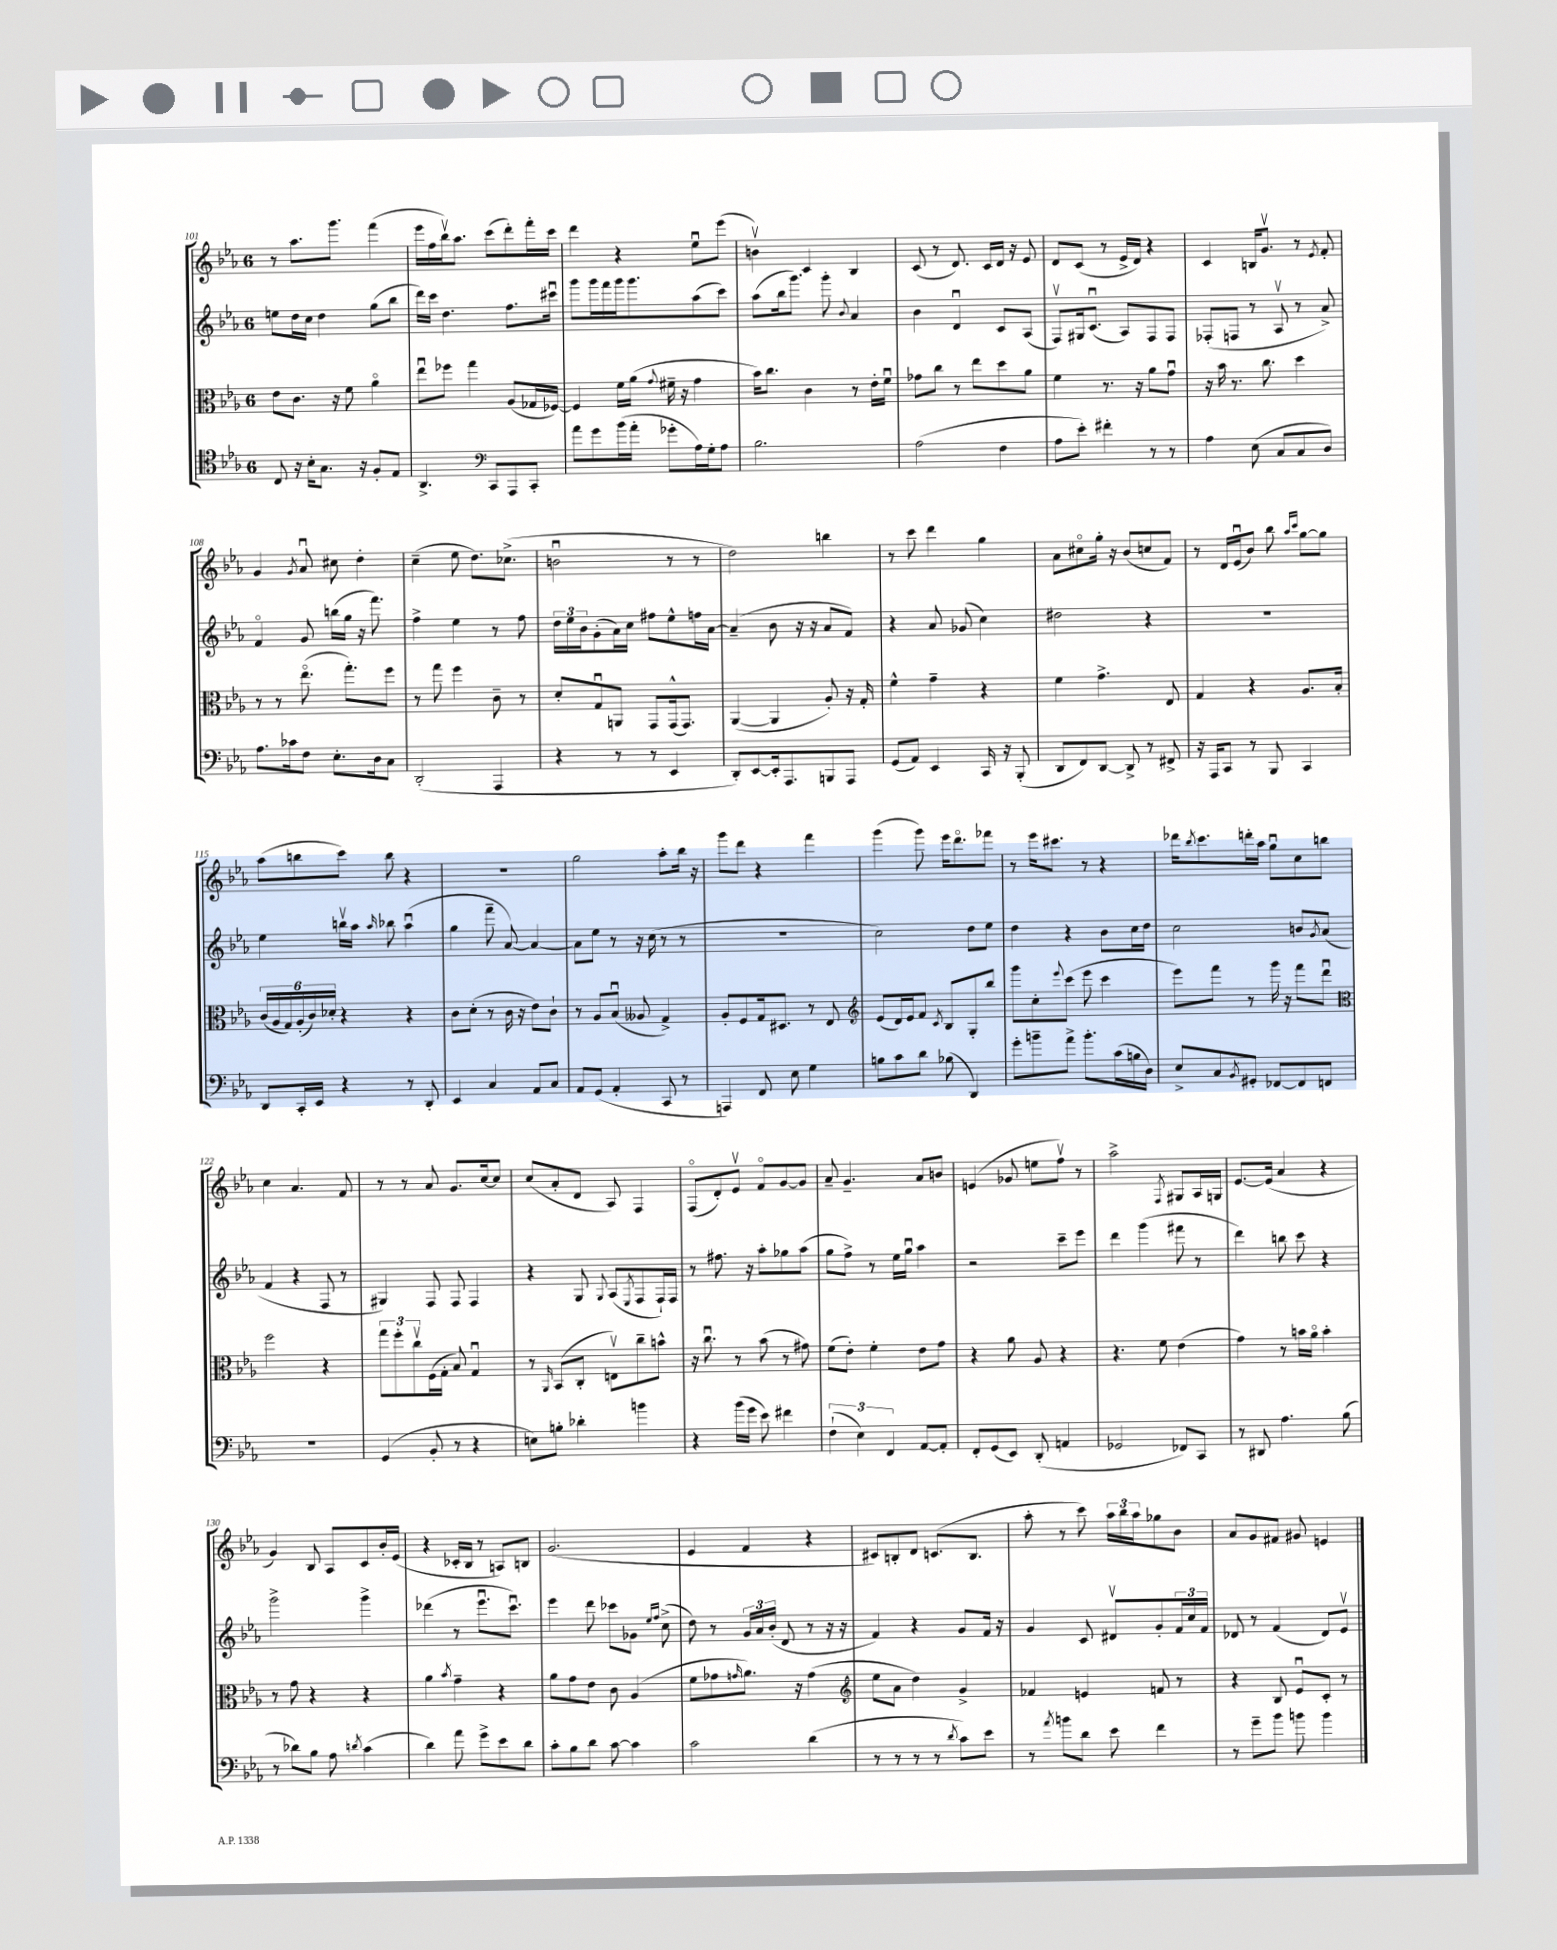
<<
\new StaffGroup <<
\new Staff = "s0" {
    \clef treble \key ees \major \once \override Staff.TimeSignature.style = #'single-digit \time 6/8
    r8 aes''8. g'''8. f'''4( |
    ees'''16 f''16 bes''16\upbow) aes''8. c'''8( d'''8-.) f'''16-. c'''16 |
    d'''4 r4 ees''8\downbow ees'''8( |
    b'4\upbow) c'4 bes4 |
    c'8( r8 d'8.) c'16 d'16 r16 ees'8 |
    d'8 c'8( r8 ees'16-> d'16) r4 |
    c'4 b16 g'8.\upbow r8 \acciaccatura { ees'8 } f'8-. |
    g'4 \acciaccatura { g'8 } aes'8\downbow cis''8 d''4-. |
    c''4--( ees''8 d''8.) ces''8.->( |
    b'2\downbow r8 r8 |
    d''2) b''4 |
    r8 c'''8 d'''4 g''4 |
    aes'8 cis''8\flageolet g''16-. r16 bes'8( c''8 f'8) |
    r8 d'16 ees'16\downbow( bes'8) bes''8 \grace { aes''16 c'''16 } g''8~ g''8 |
    aes''8( b''8 c'''8) b''8 r4 |
    R2. |
    g''2 aes''8-. bes''16 r16 |
    g'''8 d'''8 r4 f'''4 |
    g'''4( g'''8) ees'''16 d'''8.\flageolet fes'''8 |
    r8 ees'''16 cis'''8. r8 r4 |
    des'''16 \acciaccatura { bes''8 } c'''8. d'''16-. aes''16 g''8\downbow c''8 b''8 |
    c''4 aes'4. f'8 |
    r8 r8 aes'8 g'8. c''16~ c''8 |
    c''8( aes'8-. d'8 aes8) f4 |
    f8\flageolet( d'8-.) ees'8\upbow f'8\flageolet g'8~ g'8 |
    aes'8-- g'4.-- aes'8 b'8 |
    e'4( ges'8 e''8 f''8\upbow) r8 |
    aes''2-> \acciaccatura { f8 } gis8 aes16 g16 |
    ees'8.~ ees'16( aes'4 r4 |
    g'4) bes8 aes8 c'8 bes'16-. ees'16( |
    r4 ces'16-. bes16 r8 a8) b8 |
    g'2.( |
    ees'4 f'4 r4 |
    cis'8) b8-. d'8 c'8.( b8. |
    aes''8-. r8 c'''8) \tuplet 3/2 { aes''16 bes''16 aes''16 } ges''8 bes'8 |
    aes'8 g'8 fis'8 gis'8 e'4 \bar "|." |
}
\new Staff = "s1" {
    \clef treble \key ees \major \once \override Staff.TimeSignature.style = #'single-digit \time 6/8
    e''8 d''16 c''16 d''4 g''8( bes''8 |
    d'''16) c'''16 d''4. f''8. cis'''16\downbow |
    g'''8 g'''16 f'''16 g'''16 g'''8. aes''8( c'''8) |
    aes''8( bes''16 g'''8.) g'''8-. \appoggiatura { bes'8 } aes'4 |
    bes'4 d'4\downbow c'8 aes8( |
    f8\upbow) gis16 c'8.\downbow( aes8) f8 f8 |
    fes8-.( f8 r8 aes8\upbow r8 aes'8->) |
    f'4\flageolet g'8 b''16( g''16 r16 f'''8.) |
    f''4-> ees''4 r8 f''8 |
    \tuplet 3/2 { d''16 ees''16 bes'16 } g'8-.( aes'16) c''16 fis''8 ees''8-^ f''16 aes'16~ |
    aes'4--( bes'8 r16 r16 aes'8 f'8) |
    r4 aes'8 ges'8( c''4) |
    dis''2 r4 |
    R2. |
    ees''4 b''16\upbow aes''16 \grace { aes''16 } bes''8 aes''4\downbow( |
    g''4 f'''8-- aes'8~) aes'4~ |
    aes'8 ees''8 r8 r16 c''16( r8 r8 |
    R2. |
    c''2) d''8 ees''8 |
    d''4 r4 bes'8 c''16 d''16 |
    c''2 b'8 \acciaccatura { g'8 } aes'8( |
    f'4 r4 f8 r8 |
    gis4) f8 f8 f4 |
    r4 g8 \appoggiatura { g8 } aes8( \acciaccatura { ees8 } f8 f16-!) f16 |
    r8 fis''8. r16 aes''8-. ges''8 aes''8( |
    g''8 f''8->) r8 ees''16 g''16\downbow aes''4 |
    r2 c'''8-- ees'''8 |
    d'''4 g'''4( fis'''8 r8 |
    d'''4) b''8 c'''8 r4 |
    g'''2-> g'''4-> |
    des'''4( r8 ees'''8.\downbow c'''8.\downbow) |
    ees'''4 d'''8 ces'''8 ges'8 \grace { ees''16 f''16 } c''8->( |
    d''8) r8 \tuplet 3/2 { g'16 aes'16 bes'16-.( } d'8 r8 r16 r16 |
    f'4) r4 g'8 f'16 r16 |
    g'4 c'8 dis'8\upbow g'8-. \tuplet 3/2 { f'16 c''16 f'16 } |
    des'8 r8 f'4( des'8) ees'8\upbow \bar "|." |
}
\new Staff = "s2" {
    \clef alto \key ees \major \once \override Staff.TimeSignature.style = #'single-digit \time 6/8
    ees'8 c'8. r16 f'8 aes'4\flageolet |
    ees''8\downbow fes''8 g''4 aes8( ges16 fes16~) |
    fes4 f'16 aes'16( \appoggiatura { g'8 } fis'16-- r16 g'4 |
    bes'16) c''8. c'4 r8 ees'16-. f'16\downbow |
    ges'8 c''8 r8 ees''8 d''8 aes'8 |
    f'4 r8. r16 aes'8 g'8\downbow |
    r16 bes'16 r8. c''8. d''4 |
    r8 r8 ees''8.\flageolet( g''8.-.) f''8 |
    r8 g''8 f''4 c'8-- r8 |
    d'8-. g8\downbow a,8 g,8 g,16-^( g,8.) |
    aes,4~( aes,4 aes8-.) r16 g16-. |
    f'4-^ g'4-- r4 |
    f'4 g'4.-> ees8 |
    g4 r4 aes8. bes16-. |
    \tuplet 6/4 { c'16( aes16 g16) aes16-.( c'16) des'16-. } r4 r4 |
    c'8 d'8-.( r8 c'16 r16 ees'8) c'8-! |
    r8 aes8 bes8\downbow( aeses8 g4->) |
    aes8-. f8 g16 dis8. r8 ees8 |
    \clef treble ees'8( d'16) ees'16 f'8 \acciaccatura { c'8 } bes8 g8-. bes''8 |
    g'''8 c''8-. \appoggiatura { ees'''8 } c'''8( ees'''8 c'''4 |
    ees'''8) f'''8 r8 g'''16 r16 f'''8 d'''8\downbow |
    \clef alto f''2 r4 |
    \tuplet 3/2 { g''8 f''8-. c''8\upbow } f16( g16-. bes8) g4\downbow |
    r8 \grace { aes,16 } bes,8( c8-. e8\upbow) c''8-- b'8-^ |
    r16 c''8.\downbow r8 bes'8( r8 gis'8) |
    f'8( ees'8-.) f'4-. ees'8 g'8 |
    r4 aes'8 aes8 r4 |
    r4. f'8 ees'4( |
    g'4) r8 b'16 aes'16\flageolet b'4-. |
    r8 g'8 r4 r4 |
    aes'4 \acciaccatura { bes'8 } g'4-- r4 |
    aes'8 g'8 ees'8 c'8 aes4( |
    f'8 ges'8 \grace { g'16 } aes'8.) r16 g'4( |
    \clef treble ees''8 aes'8 d''4) g'4-> |
    fes'4 e'4 f'8 r8 |
    r4 bes8 ees'8\downbow c'8-. r8 \bar "|." |
}
\new Staff = "s3" {
    \clef tenor \key ees \major \once \override Staff.TimeSignature.style = #'single-digit \time 6/8
    c8 r16 bes16-. g8. r16 f8-. ees8 |
    aes,4.-> \clef bass c,8 aes,,8 c,8-. |
    aes'8 g'8 bes'16( aes'16-. ges'8-. aes16) g16-. aes8 |
    bes2. |
    aes2( f4 |
    aes8 ees'8-.) fis'4-. r8 r8 |
    aes4 ees8( c8 c8 d8) |
    aes8. ces'16 f8 ees8.-. d16 c8 |
    d,2-.( aes,,4 |
    r4 r8 r8 ees,4 |
    d,8-.) ees,8~ ees,16-. aes,,8. b,,8 aes,,8 |
    g,8( aes,8) ees,4 c,16 r16 bes,,8-.( |
    d,8 f,8) d,8~ d,8-> r8 fis,8-> |
    r16 aes,,16 c,8 r8 bes,,8 c,4 |
    d,8 c,16-. ees,16 r4 r8 d,8-. |
    ees,4 c4 aes,8 c8 |
    aes,8 g,8( aes,4-. c,8 r8 |
    a,,4) f,8 ees8 g4 |
    b8 c'8 d'8 bes8( d,4) |
    g'8-. b'8-- aes'8-> b'8.-. c'16( b16 d16) |
    ees8-> c8 \acciaccatura { bes,8 } gis,8-. fes,8~ fes,8 f,8 |
    R2. |
    g,4( bes,8-. r8 r4 |
    e8) b8-. des'4-. b'4 |
    r4 bes'16( g'16 ees'8) fis'4 |
    \tuplet 3/2 { f4-!( ees4) f,4 } aes,8~ aes,8-. |
    f,8-. g,8( ees,8) d,8-.( a,4 |
    ges,2 fes,8) c,8 |
    r8 dis,8 aes4. bes8( |
    r8 des'8) bes8 aes8 \acciaccatura { d'8 } c'4( |
    d'4) aes'8 g'8-> ees'8 d'8 |
    c'8-. bes8 d'8 c'8~ c'4 |
    c'2 d'4( |
    r8 r8 r8 r8 \acciaccatura { d'8 } c'8) ees'8 |
    r8 \acciaccatura { aes'8 } b'8 d'8 ees'8 f'4 |
    r8 g'8-- bes'8 b'8 b'4 \bar "|." |
}
>>
>>
\layout { \context { \Score currentBarNumber = #101 } }
